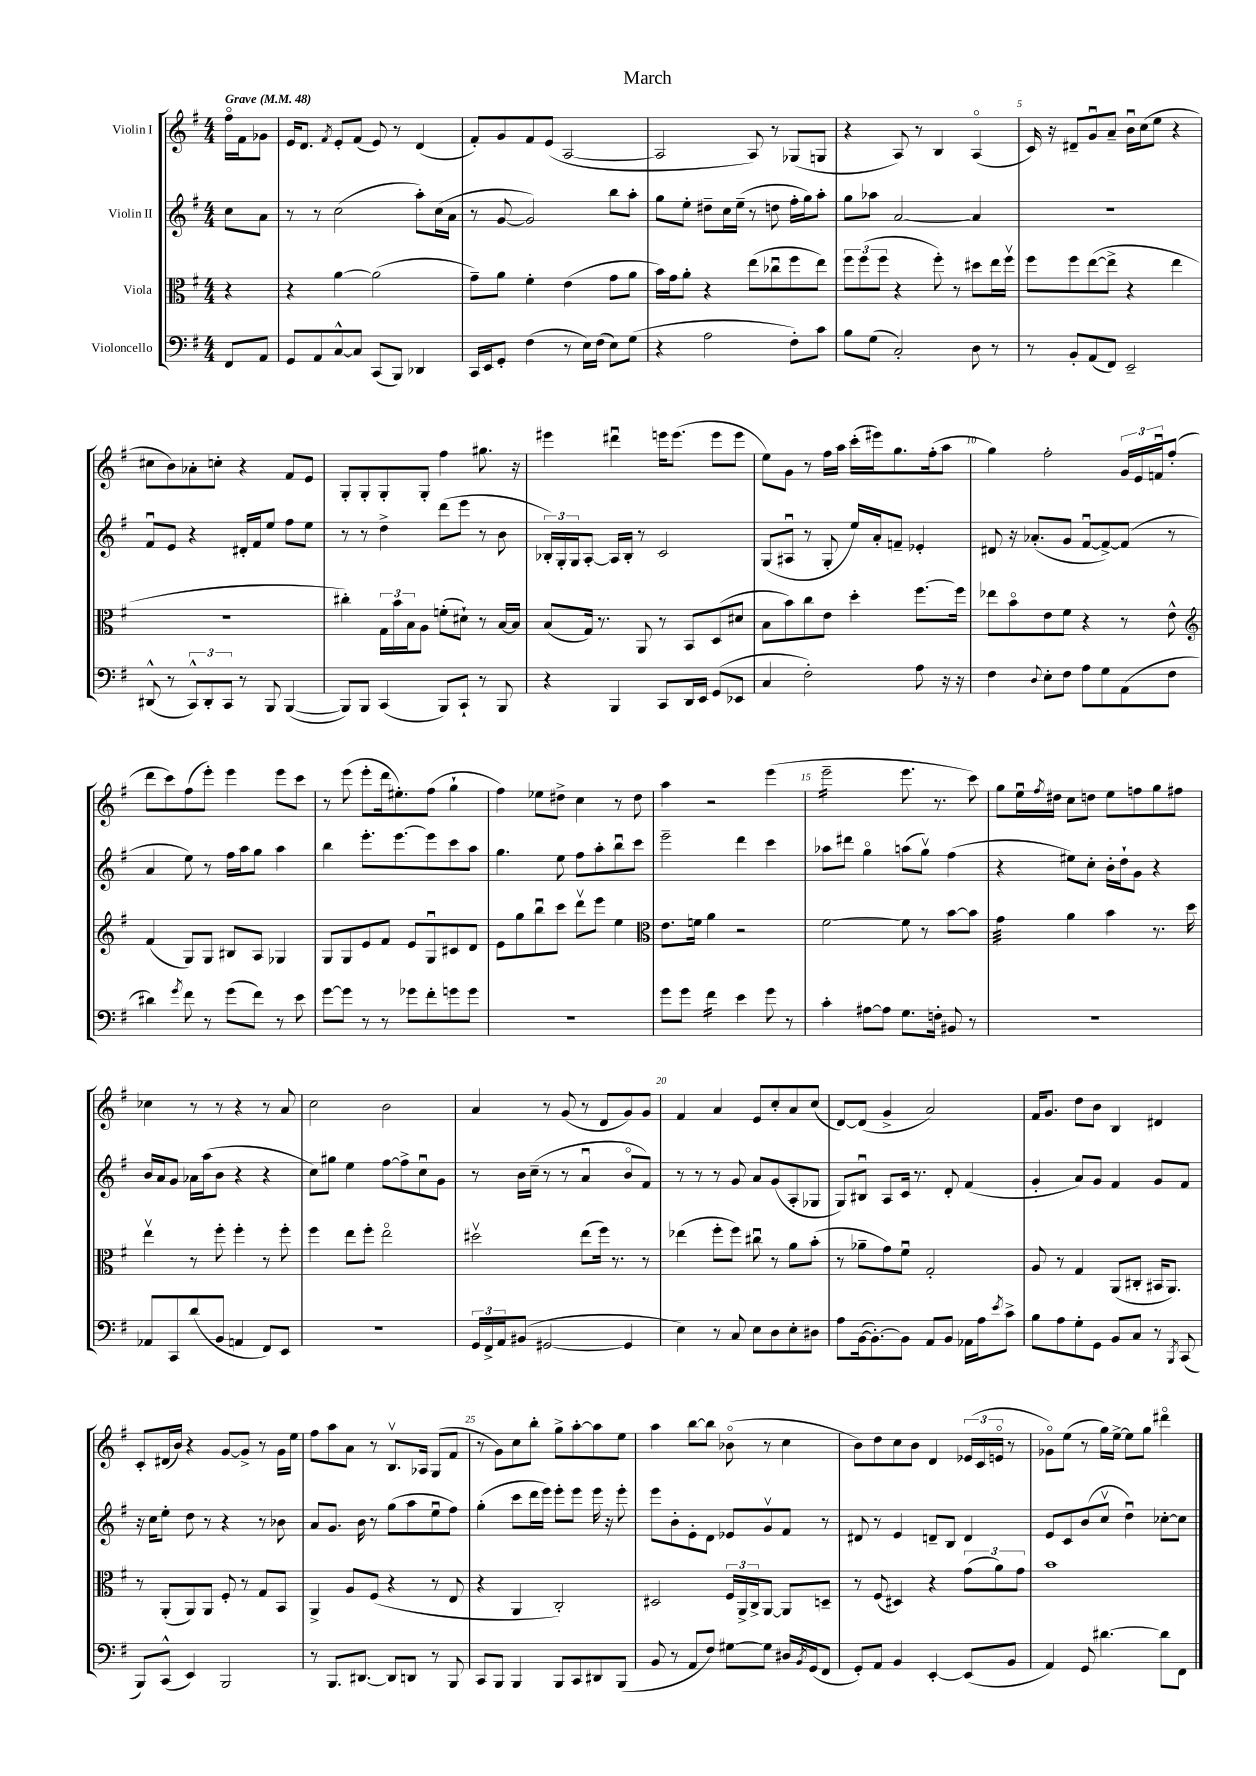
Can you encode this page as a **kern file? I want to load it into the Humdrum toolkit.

**kern	**kern	**kern	**kern
*staff4	*staff3	*staff2	*staff1
*clefF4	*clefC3	*clefG2	*clefG2
*k[f#]	*k[f#]	*k[f#]	*k[f#]
*M4/4	*M4/4	*M4/4	*M4/4
*MM48	*MM48	*MM48	*MM48
8FF#	4r	8cc	16ff#o
.	.	.	16f#
8AA	.	8a	8g-
=	=	=	=
8GG	4r	8r	16e
.	.	.	8.d
8AA	.	8r	.
.	.	.	8qf#
[8C^^	[4a	(2cc	8e'
8C]	.	.	(8f#
(8CC	(2a]	.	8e)
8BBB)	.	.	8r
4DD-	.	8aa')	(4d
.	.	(16cc	.
.	.	16a	.
=	=	=	=
16CC	8g~)	8r	8f#')
16EE	.	.	.
8GG'	8a	[8g	8g
(4F#	4f#'	2g])	8f#
.	.	.	(8e
8r	(4e	.	[2A
16E)	.	.	.
(16F#	.	.	.
8E)	8g	8bb	.
(8G	8a	8aa'	.
=	=	=	=
4r	16b)	8gg	2A]
.	16g	.	.
.	8a'	8ee'	.
2A	4r	8dd#~	.
.	.	16cc	.
.	.	(16ee~	.
.	(8ee	8r	8A)
.	8cc-u	8dd	8r
8F#')	8ff#	16ff#'	(8G-
.	.	16gg)	.
8c	8ee)	8aa'	8G
=	=	=	=
8B	12ff#	8gg	4r
.	(12ff#	.	.
(8G	.	8aa-	.
.	12ff#	.	.
2C')	4r	[2a	8A)
.	.	.	8r
.	8ff#')	.	4B
.	8r	.	.
8D	8dd#	4a]	(4Ao
8r	16ee	.	.
.	16ff#v	.	.
=	=	=	=
8r	8ff#	1r	16c)
.	.	.	16r
8BB'	8ff#	.	8d#~
(8AA	([8ee	.	8gu
8FF#)	8ee^]	.	8a~
2EE~	4r	.	16bu
.	.	.	(16cc
.	.	.	8ee
.	4ee	.	4r
=	=	=	=
(8DD#^^	1r	8f#u	8cc#
8r	.	8e	8b)
12CC^^)	.	4r	8a-'
12DD#'	.	.	.
.	.	.	8cc'
12CC	.	.	.
8r	.	16d#'	4r
.	.	16f#	.
8BBB	.	8ee	.
([4BBB	.	8ff#	8f#
.	.	8ee	8e
=	=	=	=
8BBB])	4cc#')	8r	8G'
8BBB	.	8r	8G'
(4CC	24G	4dd^	8G'
.	24b	.	.
.	24B	.	.
.	8A	.	8G'
8BBB)	(8f'	(8ddd	4ff#
8CC`	8d#`)	8eee	.
8r	8r	8r	8.gg#
8BBB	[16B	8b	.
.	16B]	.	16r
=	=	=	=
4r	(8B	24B-')	4eee#
.	.	24G'	.
.	.	24G	.
.	16G)	[8A'	.
.	8.r	.	.
4BBB	.	16A]	4ddd#u
.	.	16B-'	.
.	8AA	8r	.
8CC	8r	2c	16eee
.	.	.	(8.eee
16DD	8BB	.	.
16EE	.	.	.
(8GG	(8D	.	8eee
8EE-	8d#	.	8eee
=	=	=	=
4C	8B	(8G	8ee)
.	8b)	8A#u	8g
2F#')	8cc	8r	8r
.	8e	8G'	16ff#
.	.	.	16aa
.	4dd'	16ee)	(16ccc'
.	.	16a'	16eee#)
.	.	8f~	8.gg
8A	[8.ff#	4e-'	.
.	.	.	(16ff#'
16r	.	.	8aa
16r	16ff#]	.	.
=	=	=	=
4F#	8ee-	8d#	4gg)
.	8bo	16r	.
.	.	(8.a-'	.
8qqD	.	.	.
8E'	8e	.	2ff#'
8F#	8f#	8g	.
8A	4r	[8f#u	.
8G	.	8f#^_)	.
(8AA	8r	(8f#]	24g
.	.	.	24e
.	.	.	24fu
8F#	8e^^	8r	(8ff#'
=	=	=	=
*	*clefG2	*	*
4d#)	(4f#	4a	8ddd
.	.	.	8ccc)
8qg	.	.	.
8f#	8G)	8ee)	(8ff#
8r	8G	8r	8eee')
(8g	8B#	16ff#	4eee
.	.	16aa	.
8f#)	8A	8gg	.
8r	4G-	4aa	8eee
8e	.	.	8ccc
=	=	=	=
[8g	8G	4bb	8r
8g]	8G	.	(8eee
8r	8e	8.eee'	8eee'
8r	8f#	.	16ddd
.	.	[8.eee	8.ee#')
8g-	8e	.	.
8f#'	8Gu	8eee]	(8ff#
8g	8c#	8ccc	4gg`
8g	8d	8aa	.
=	=	=	=
1r	8e	4.gg	4ff#)
.	8gg	.	.
.	8bbu	.	8ee-
.	8ccc	8ee	8dd#^
.	8dddv	8ff#	4cc
.	8eee	8aa'	.
.	4ee	8bbu	8r
.	.	8ccc	8dd#
=	=	=	=
*	*clefC3	*	*
8g	8.e	2eee~	4aa
8g	.	.	.
.	16f	.	.
4f#	4a	.	2r
4e	2r	4ddd	.
8g	.	4ccc	(4eee
8r	.	.	.
=	=	=	=
4c'	[2f#	8aa-	2eee~
.	.	8ddd#	.
[8A#	.	4ggo	.
8A#]	.	.	.
8.G	8f#]	(8aa	8.eee
.	8r	8ggv)	.
16F'	.	.	8.r
8BB#	[8b	(4ff#	.
8r	8b]	.	8ccc)
=	=	=	=
1r	4g	4r	8gg
.	.	.	16eeu
.	.	.	8qff#
.	.	.	16dd#
.	4a	8ee#)	8cc
.	.	8cc'	8dd
.	4b	16b'	8ee
.	.	16dd`	.
.	.	8g	8ff
.	8.r	4r	8gg
.	.	.	8ff#
.	16dd	.	.
=	=	=	=
8AA-	4eev	16b	4cc-
.	.	16a	.
8CC	.	8g	.
(8d	8r	16a-	8r
.	.	(16aa	.
8BB	8ff#'	8b	8r
4AA	4ff#'	4r	4r
8FF#)	8r	4r	8r
8EE	8ff#'	.	8a
=	=	=	=
1r	4ff#	8cc)	2cc
.	.	8gg#	.
.	8ee	4ee	.
.	8ff#'	.	.
.	2eeo	[8ff#	2b
.	.	8ff#^]	.
.	.	8ccu	.
.	.	8g	.
=	=	=	=
24GG	2dd#v	8r	4a
24FF#^	.	.	.
24AA	.	.	.
(8BB#	.	16b	.
.	.	(16cc~	.
[2GG#	.	8r	8r
.	.	8r	(8g
.	(8ee	4au	8r
.	16ff#)	.	8d
.	8.r	.	.
4GG#]	.	8bo	8g)
.	8r	8f#)	8g
=	=	=	=
4E)	(4ee-	8r	4f#
.	.	8r	.
8r	8ff#'	8r	4a
8C	8ff#)	8g	.
8E	8cc#u	8a	8e
8D	8r	(8g	8cc'
8E'	8a	8A'	8a
8D#	(8b'	8G-	(8cc
=	=	=	=
8A	8r	8G)	[8d)
([16BB	8a-~	8B#u	(8d]
8.BB'_)	.	.	.
.	8g)	8A	4g^
8BB]	8f#u	16c	.
.	.	8.r	.
8AA	2G'	.	2a)
8BB	.	8d'	.
16AA-	.	(4f#	.
16A	.	.	.
8qe	.	.	.
8c^	.	.	.
=	=	=	=
8B	8A	4g'	16f#
.	.	.	8.g
8A	8r	.	.
8G'	4G	8a)	8dd
8GG	.	8g	8b
8BB	(8AA	4f#	4B
8C	8C#'	.	.
8r	16BB#	8g	4d#
.	8.AA)	.	.
8qBBB	.	.	.
(8CC	.	8f#	.
=	=	=	=
8BBB)	8r	16r	8c'
.	.	16cc	.
(8CC^^	(8AA'	8ee'	(16d#
.	.	.	16b)
4EE)	8AA)	8dd	4r
.	8AA	8r	.
2BBB	8F#'	4r	[8g
.	8r	.	8g^]
.	8G	8r	8r
.	8BB	8b-	16g
.	.	.	16ee
=	=	=	=
8r	4AA^	8a	8ff#
8.BBB	.	8.g	8aa
.	8A	.	8a
[8.DD#	.	16b	.
.	(8F#	8r	8r
8DD#]	4r	(8gg	8.Bv
8DD	.	8aa	.
.	.	.	16A-
8r	8r	8eeu	(8G
8BBB	8E	8ff#)	8f#
=	=	=	=
8CC	4r	(4gg'	8r
8BBB	.	.	8g)
4BBB	4AA	8ccc	8cc
.	.	16ddd	8bb'
.	.	16eee)	.
8BBB	2C')	8eee'	8gg^
8CC	.	8eee	[8aa'
8DD#	.	16eee	8aa]
.	.	16r	.
(8BBB	.	8eee'	8ee
=	=	=	=
8BB	2D#	8eee	4aa
8r	.	8b'	.
8AA	.	8e'	[8bb
8F#)	.	8d	8bb]
[8G#	24F#	8e-	(8b-o
.	24AA^	.	.
.	24C^	.	.
8G#]	[8AA	8gv	8r
16D#	8AA]	8f#	4cc
8qBB	.	.	.
(16GG	.	.	.
8FF#	8D~	8r	.
=	=	=	=
8GG')	8r	8d#	8b)
8AA	(8F#	8r	8dd
4BB	4D#)	4e	8cc
.	.	.	8b
[4EE'	4r	8d~	4d
.	.	8B	.
(8EE]	(12g	4d	(24e-
.	.	.	24c
.	12a)	.	24eo
8BB	.	.	8r
.	12g	.	.
=	=	=	=
4AA)	1b	8e	8g-o)
.	.	8c	(8ee
8GG	.	(8b	8r
[4.d#	.	8ccv	16gg)
.	.	.	[16ee^
.	.	4ddu)	8ee]
.	.	.	8gg
8d#]	.	[8cc-'	4ddd#o
8FF#	.	8cc-]	.
==	==	==	==
*-	*-	*-	*-
